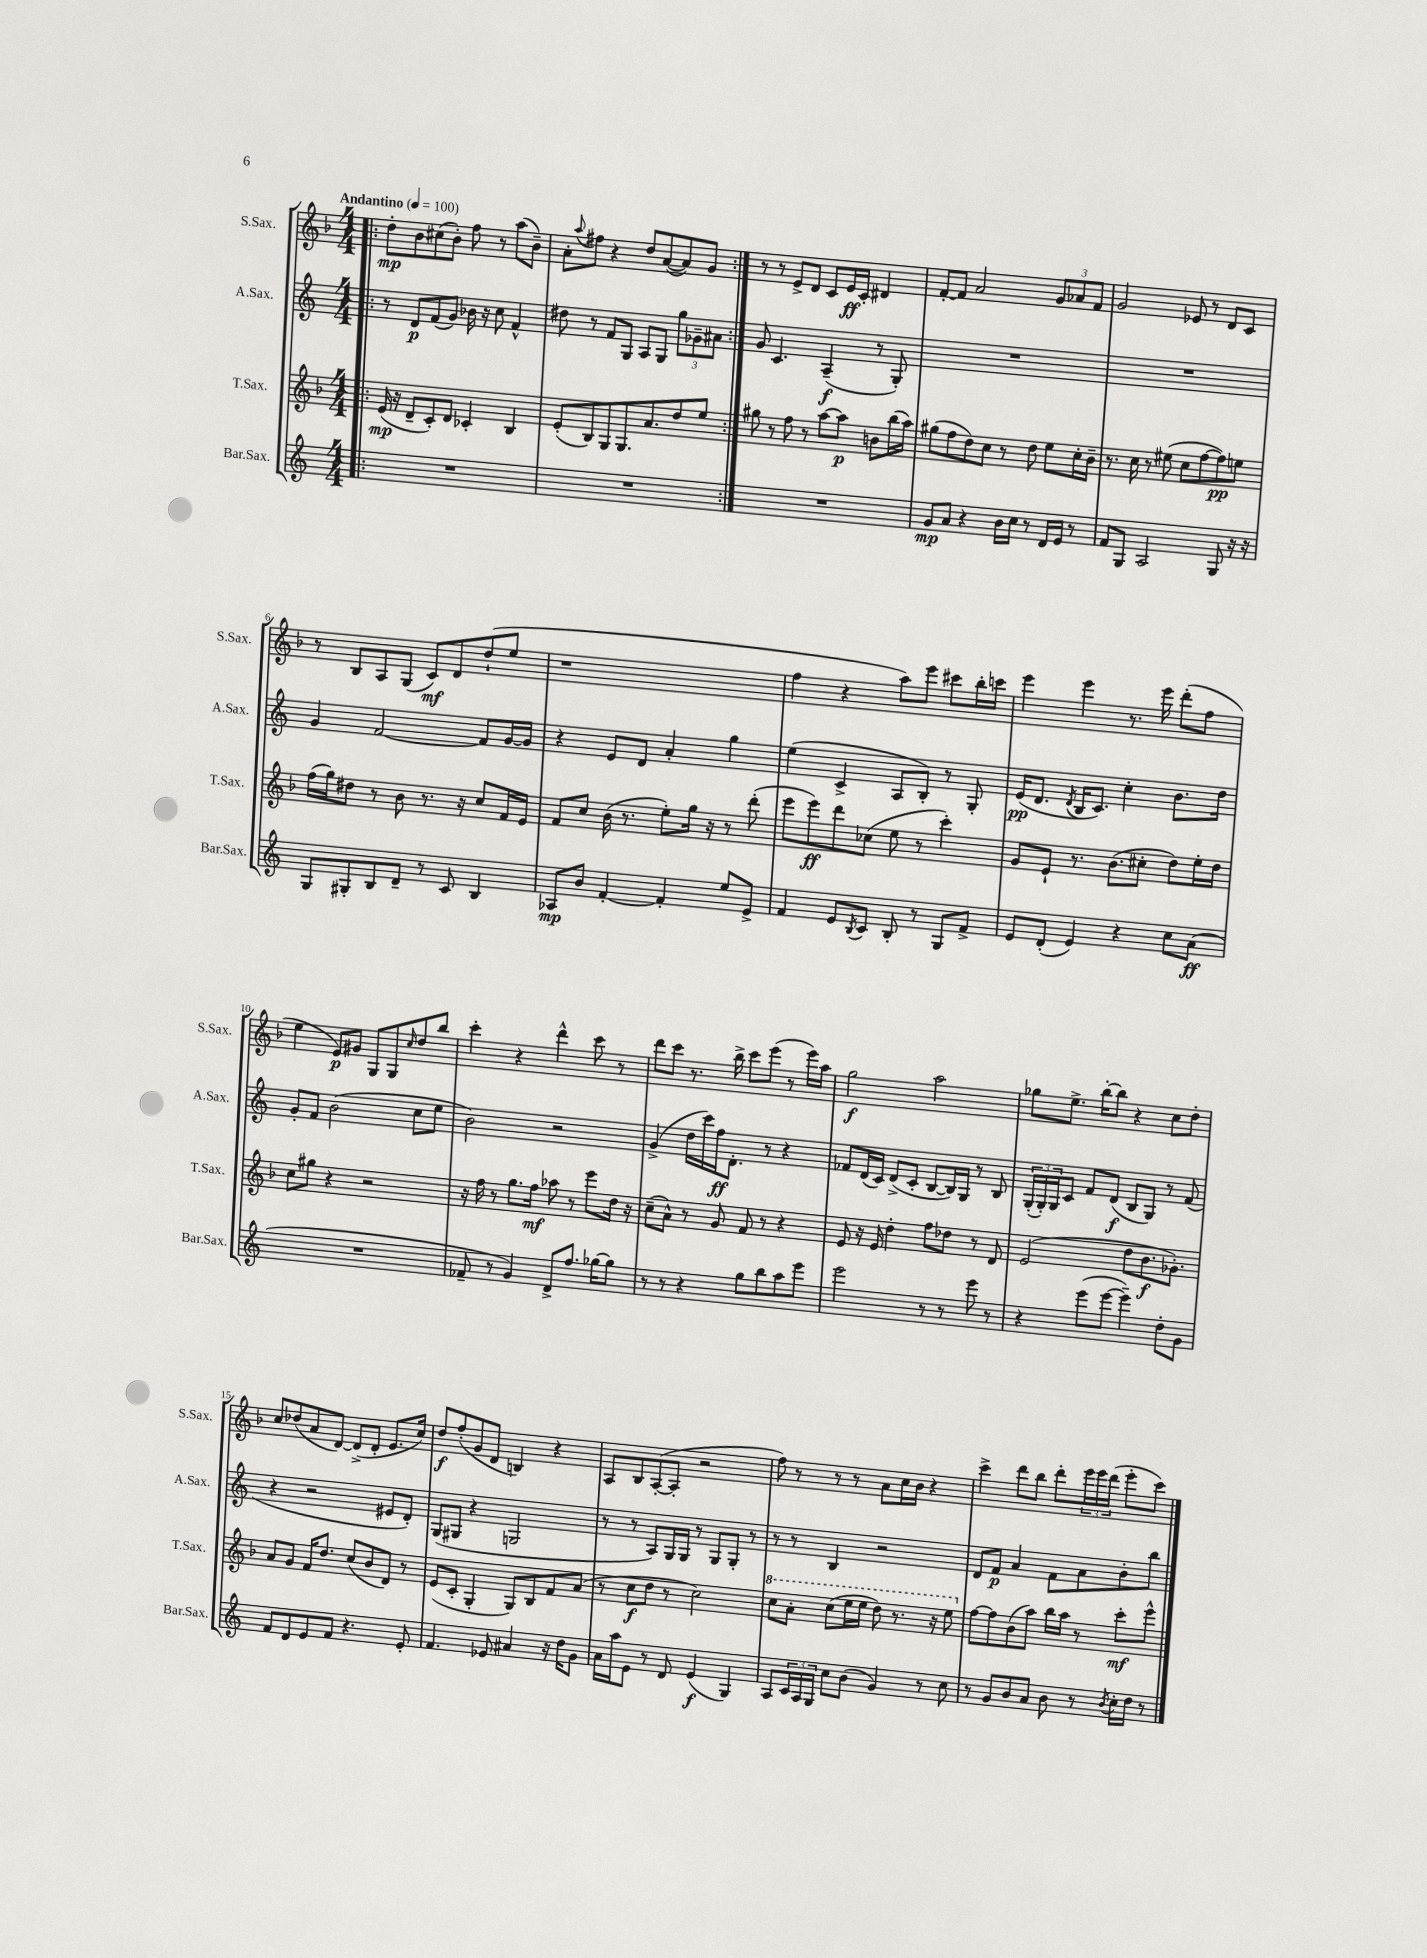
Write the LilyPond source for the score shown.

<<
\new StaffGroup <<
\new Staff = "s0" \with { instrumentName = "S.Sax." shortInstrumentName = "S.Sax." } {
    \clef treble \key f \major \numericTimeSignature \time 4/4 \tempo "Andantino" 4 = 100
    \repeat volta 2 { \bar ".|:" d''8-.\mp bes'8 cis''8( bes'8-.) f''8 r8 a''8( bes'8--) |
    a'8-. \appoggiatura { a''8 } fis''8 r4 d''8 a'8~( a'8) g'8 | }
    r8 r8 e'8-> d'8 c'8 e'16\ff c'16-. dis'4 |
    f'8~-. f'8 a'2 \tuplet 3/2 { g'8 aes'8 f'8 } |
    g'2 ees'8 r8 d'8 c'8 |
    r8 bes8 a8 g8( c'8\mf) d'8 d''8-!( e''8 |
    r1 |
    f''4 r4 a''8) e'''8 cis'''8 bes''16-. c'''16 |
    e'''4 e'''4 r8. e'''16 d'''8-.( f''8 |
    e''4 e'8\p) gis'8 g8 g8 \grace { c''16 } d''8 bes''8 |
    c'''4-. r4 d'''4-^ c'''8 r8 |
    d'''8 c'''8 r8. bes''16-> c'''8 e'''8( r8 e'''16) a''16 |
    g''2\f a''2 |
    ges''8 e''8.-> bes''16~-. bes''8 r4 c''8 d''8-. |
    c''8 des''8( a'8 d'8~) d'8->( d'8-. e'8. c''16) |
    d''8\f f''8-.( g'8 d'8 b4) r4 |
    a8 bes8 a8~-.( a8-. r2 |
    f''8) r8 r8 r8 a'8 c''16 bes'16 r4 |
    c'''4-> d'''8 bes''8 d'''8-. \tuplet 3/2 { e'''16 e'''16 d'''16( } e'''8-. c'''8) \bar "|." |
}
\new Staff = "s1" \with { instrumentName = "A.Sax." shortInstrumentName = "A.Sax." } {
    \clef treble \key c \major \numericTimeSignature \time 4/4
    \repeat volta 2 { \bar ".|:" r8 d'8\p f'8( g'8) bes'16 r16 c''8 f'4-^ |
    dis''8 r8 f'8 g8 a8 g8 \tuplet 3/2 { g''8 ges'8-- ais'8 } | }
    g'8 c'4. a4--\f( r8 g8-.) |
    R1 |
    R1 |
    g'4 f'2~ f'8 g'16~ g'16 |
    r4 e'8 d'8 a'4-. g''4 |
    e''4( c'4-> a8 b8-.) r8 g8-. |
    e'16\pp( d'8. \acciaccatura { d'8 } b16 c'8.) c''4-. b'8. d''16 |
    g'8-. f'8 b'2( c''8 e''8 |
    b'2) r2 |
    g'4->( d''16 c'''16) f''16\ff d'8.-. r8 r4 |
    fes'8 d'16( c'16) d'8->( c'8-. b8~ b16) g16 r8 b8 |
    \tuplet 3/2 { g16-.( g16-.) g16 } c'8 f'8 d'8\f( b8 g8) r8 f'8( |
    r4 r2 eis'8 d'8-.) |
    g8( gis8 r4 g2 |
    r8 r8 a8) g16 g16 r8 g8 g8-. r8 |
    r8 r8 b4 r2 |
    d'8 f'8\p a'4 f'8 a'8 b'8-. b''8 \bar "|." |
}
\new Staff = "s2" \with { instrumentName = "T.Sax." shortInstrumentName = "T.Sax." } {
    \clef treble \key f \major \numericTimeSignature \time 4/4
    \repeat volta 2 { \bar ".|:" e'16\mp( r16 d'8-- c'8-.) d'8 ces'4-. bes4 |
    e'8-.( bes8) g8 g8. a'8. d''8 e''8 | }
    gis''8 r8 f''8 r8 a''8~ a''8\p b'8 bes''16( a''16) |
    gis''8( f''8 d''8) c''8 r8 d''8 e''8 c''16-. bes'16-- |
    r8. c''16 r8 eis''8( c''8 f''8~ f''8\pp) e''8 |
    f''16( g''16) dis''8 r8 bes'8 r8. r16 c''8 f'16 e'16 |
    f'8 c''8 bes'16( r8. e''8-.) g''16 r16 r8 d'''8-.( |
    e'''8 e'''8\ff) d'''8 ces''8( e''8 r8 c'''4-.) |
    g'8 e'8-! r8. bes'8.( cis''8-. d''8) e''16-. d''16 |
    c''8 gis''8 r4 r2 |
    r16 f''16 r8 g''8. f''16\mf aes''8 r8 e'''8 d''16 r16 |
    c''8--( a'8-^) r8 g'8 f'8 r8 r4 |
    e'8 r16 e'16 d''4-. f''8 des''8 r8 d'8 |
    e'2( d''8 bes'8.\f ges'8.-.) |
    a'8 g'8 f'16 d''8. c''8( bes'8 d'8) r8 |
    e'8( c'8-. g4-. g8) bes8 f'8 a'8( |
    r8 c''8\f d''8 r8 c''2) |
    \ottava #1 c'''8 a''8-. c'''8( e'''16 e'''16 d'''8) r8. r16 e'''8 \ottava #0 |
    f''8~ f''8 bes'8( a''8) bes''16 a''16 r8 c'''8-.\mf e'''8-^ \bar "|." |
}
\new Staff = "s3" \with { instrumentName = "Bar.Sax." shortInstrumentName = "Bar.Sax." } {
    \clef treble \key c \major \numericTimeSignature \time 4/4
    \repeat volta 2 { \bar ".|:" R1 |
    R1 | }
    R1 |
    g'8\mp a'8 r4 b'16 c''16 r8 d'16 e'16 r8 |
    f'8 g8 a2 g8 r16 r16 |
    g8 gis8-. b8 d'8-- r8 c'8 b4 |
    aes8\mp b'8 f'4~-. f'4-. e''8 e'8-> |
    f'4 e'8 \acciaccatura { b8 } c'8 b8-. r8 g8 f'8-> |
    e'8 d'8-.( e'4) r4 c''8 a'8\ff( |
    R1 |
    fes'8-- r8 g'4) d'8-> f''8. ges''16~ ges''8 |
    r8 r8 r4 g''8 b''8 a''8 e'''8 |
    e'''2 r8 r8 e'''8 r8 |
    r4 e'''8( e'''8~ e'''4--) d''8-. g'8 |
    f'8 d'8 e'8 f'8 r4. e'8-. |
    f'4. ees'8 ais'4 r16 d''16 g'8 |
    a'16 a''16 e'8 r8 d'8 e'4\f( g4) |
    a8 \tuplet 3/2 { c'16 a16 g16 } c''8 b'8( g'4) r8 c''8 |
    r8 g'8 b'8 a'8 b'8 r8 \acciaccatura { b'8 } c''16-. d''16 r8 \bar "|." |
}
>>
>>
